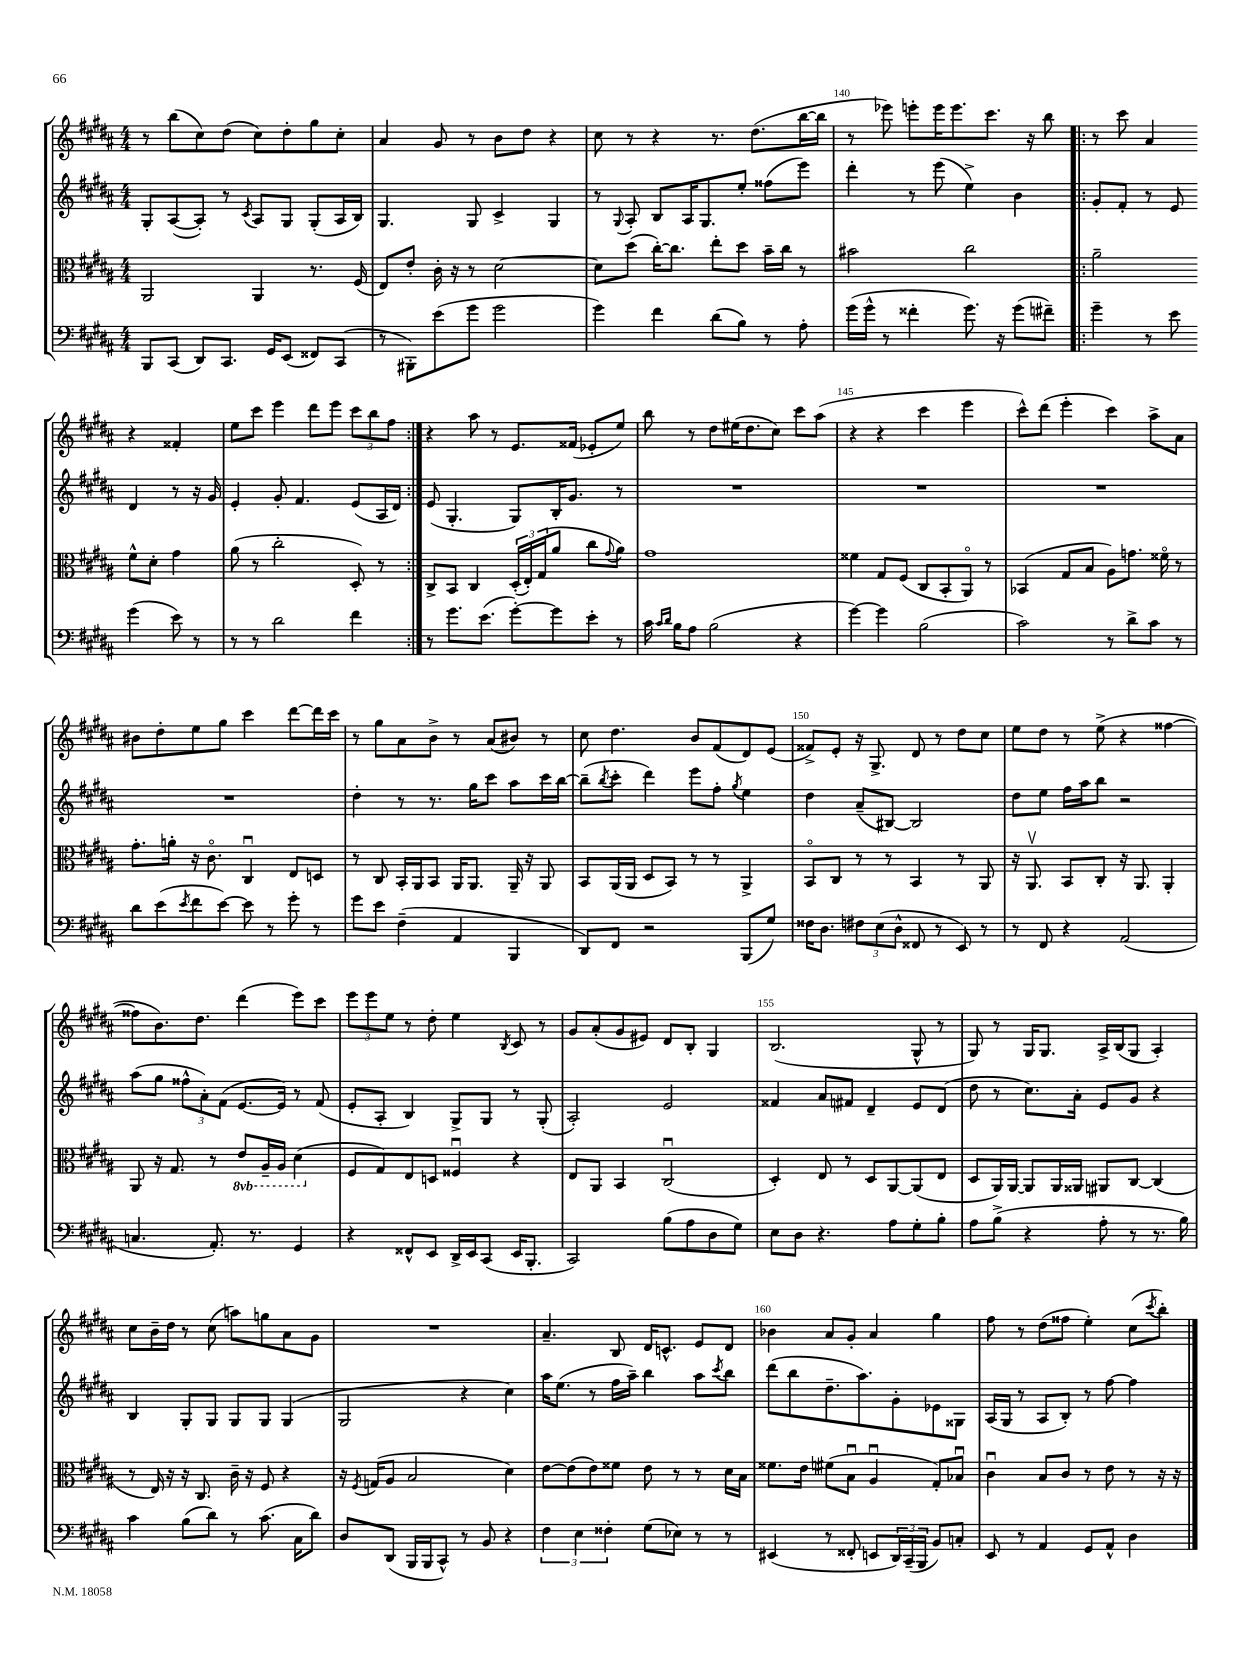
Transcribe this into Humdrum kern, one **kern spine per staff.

**kern	**kern	**kern	**kern
*staff4	*staff3	*staff2	*staff1
*clefF4	*clefC3	*clefG2	*clefG2
*k[f#c#g#d#a#]	*k[f#c#g#d#a#]	*k[f#c#g#d#a#]	*k[f#c#g#d#a#]
*M4/4	*M4/4	*M4/4	*M4/4
8BBB/L	2AA#/	8G#'/L	8r
(8CC#/J	.	([8A#/	(8bb\L
8DD#/L)	.	8A#'/]J)	8cc#\)
8.CC#/J	.	8r	(8dd#\J
.	.	8qc#/	.
.	4AA#/	8A#/L	8cc#\L)
16GG#/LK	.	.	.
(8EE/J	.	8G#/J	8dd#'\
8FF##/L)	8.r	(8G#'/L	8gg#\
(8CC#/J	.	16A#/L	8cc#'\J
.	(16F#/	16B/JJ)	.
=	=	=	=
8r	8E/L)	4.G#/	4a#/
8BBB#'\L)	8e'/J	.	.
(8e\	16c#'\	.	8g#/
.	16r	.	.
8g#\J	8r	8G#/	8r
2g#\	[2d#\	4c#^/	8b\L
.	.	.	8dd#\J
.	.	4G#/	4r
=	=	=	=
4g#\)	8d#\]L	8r	8cc#\
.	.	8qqG#/	.
.	(8dd#\J	8A#'/	8r
4f#\	[16cc#'\LK)	8B/L	4r
.	8.cc#\]J	.	.
.	.	16A#/K	.
.	.	8.G#/	.
(8d#\L	8ee'\L	.	8.r
8B\J)	8dd#\J	8ee'/J	.
.	.	.	(8.dd#\L
8r	16b~\LL	(8ff##\L	.
.	16cc#\JJ	.	.
8A#'\	8r	8eee\J)	[16bb\L
.	.	.	16bb\]JJ
=	=	=	=
(16g#\LL	2b#\	4ddd#'\	8r
16g#^^\JJ	.	.	.
8r	.	.	8eee-\)
4f##'\	.	8r	8eee'\L
.	.	(8eee\	16eee\K
.	.	.	8.eee\
8.g#\)	2cc#\	4ee^\)	.
.	.	.	8.ccc#\J
16r	.	.	.
(8g#\L	.	4b\	.
.	.	.	16r
8f#~\J)	.	.	8bb\
=!|:	=!|:	=!|:	=!|:
4g#~\	2a#~\	8g#'/L	8r
.	.	8f#'/J	8ccc#\
8r	.	8r	4a#/
8e\	.	8e/	.
(4g#\	8f#^^\L	4d#/	4r
.	8d#'\J	.	.
8e\)	4g#\	8r	4f##'/
8r	.	16r	.
.	.	16g#/	.
=	=	=	=
8r	(8a#\	4e'/	8ee\L
8r	8r	.	8ccc#\J
2d#\	2cc#'\	8g#'/	4eee\
.	.	4.f#/	.
.	.	.	8ddd#\L
.	.	.	8eee\J
4f#\	8D#'/)	(8e/L	12ccc#\L
.	.	.	12bb\
.	8r	16A#/L	.
.	.	.	12ff#\J
.	.	16d#/JJ)	.
=:|!	=:|!	=:|!	=:|!
8r	8C#^/L	(8e/	4r
8.g#\L	8BB/J	4.G#'/	.
.	4C#/	.	8aa#\
(8.e\J	.	.	.
.	.	.	8r
[8g#'\L)	(24D#'/LL	8G#/L)	8.e/L
.	24E'/)	.	.
.	(24G#/J	.	.
8g#\]	8a#/J	16B'/K	.
.	.	8.g#/J	(16f##/Jk
8e'\J	8cc#\L	.	8e-'/L
.	8qqg#/	.	.
8r	8a#\J)	8r	8ee/J)
=	=	=	=
16c#\	1g#	1r	8bb\
16qqc#/LL	.	.	.
16qqd#/JJ	.	.	.
16B\LK	.	.	.
8A#\J	.	.	8r
(2B\	.	.	8dd#\L
.	.	.	(16ee#\K
.	.	.	8.dd#\
.	.	.	8cc#\J)
4r	.	.	8ccc#\L
.	.	.	(8aa#\J
=	=	=	=
[4g#\)	4f##\	1r	4r
4g#\]	8G#/L	.	4r
.	(8F#/J	.	.
(2B\	8C#/L	.	4ccc#\
.	8BB'/	.	.
.	8AA#o/J)	.	4eee\
.	8r	.	.
=	=	=	=
2c#\)	(4BB-/	1r	8ccc#^^\L)
.	.	.	(8ddd#\J
.	8G#/L	.	4eee'\
.	8B/J	.	.
8r	8A#\L)	.	4ccc#\)
8d#^\L	8.g\J	.	.
8c#\J	.	.	8aa#^\L
.	16f##o\	.	.
8r	8r	.	8a#\J
=	=	=	=
8d#\L	8.g#'\L	1r	8b#\L
(8e\	.	.	8dd#'\
.	16a'\Jk	.	.
8qe/	.	.	.
8f#\	16r	.	8ee\
.	8.c#o\	.	.
[8e\J)	.	.	8gg#\J
8e\]	4C#u/	.	4ccc#\
8r	.	.	.
8g#'\	8E/L	.	[8ddd#\L
8r	8D/J	.	16ddd#\]L
.	.	.	16ccc#\JJ
=	=	=	=
8g#\L	8r	4dd#'\	8r
8e\J	8C#/	.	8gg#\L
(4F#~\	16BB'/LL	8r	8a#\
.	16AA#/J	.	.
.	8BB/J	8.r	8b^\J
4AA#/	16AA#/LK	.	8r
.	8.AA#/J	16gg#\LK	.
.	.	8ccc#\J	(8a#/L
4BBB/	16AA#~/	8aa#\L	8b#/J)
.	16r	.	.
.	8AA#/	16ccc#\L	8r
.	.	[16bb\JJ	.
=	=	=	=
8DD#/L)	8BB/L	(8bb~\]L	8cc#\
.	.	8qbb/	.
8FF#/J	(16AA#/L	8ccc#'\J	4.dd#\
.	16AA#/JJ	.	.
2r	8D#/L	4ddd#\)	.
.	8BB/J)	.	.
.	8r	8eee\L	8b/L
.	8r	8ff#'\J	(8f#/
.	.	8qgg#/	.
(8BBB/L	4AA#^/	4ee\	8d#/)
8G#/J)	.	.	(8e/J
=	=	=	=
16F##\LK	8BBo/L	4dd#\	8f##^/L)
8.D#\J	.	.	.
.	8C#/J	.	8e'/J
12F#\L	8r	(8a#~/L	16r
.	.	.	8.G#^/
(12E\	.	.	.
.	8r	[8B#/J)	.
12D#^^\J	.	.	.
8FF##/	4BB/	2B#/]	8d#/
8r	.	.	8r
8EE/)	8r	.	8dd#\L
8r	8AA#/	.	8cc#\J
=	=	=	=
8r	16r	8dd#\L	8ee\L
.	8.AA#v/	.	.
8FF#/	.	8ee\J	8dd#\J
4r	8BB/L	16ff#\LL	8r
.	.	16aa#\J	.
.	8C#'/J	8bb\J	(8ee^\
(2AA#/	16r	2r	4r
.	8.AA#/	.	.
.	4AA#'/	.	[4ff##\
=	=	=	=
4.C/	8AA#/	(8aa#\L	8ff##\]L
.	16r	8gg#\J	8.b\)
.	8.G#/	.	.
.	.	12ff##^^\L	.
.	.	.	8.dd#\J
.	.	12a#'\)	.
8.AA#'/)	8r	.	.
.	.	(12f#\J	.
.	8E/L	[8.e/L	(4ddd#\
8.r	.	.	.
.	16AA#~/L	.	.
.	16AA#/JJ	16e/]Jk)	.
4GG#/	(4D#\	8r	8eee\L)
.	.	(8f#/	8ccc#\J
=	=	=	=
4r	8F#/L	8e'/L	12eee\L
.	.	.	12eee\
.	8G#/)	8A#'/J	.
.	.	.	12ee\J
8FF##^^/L	8E/	4B/)	8r
8EE/J	8D/J	.	8dd#'\
16DD#^/LL	4F##u/	8G#^/L	4ee\
16EE/J	.	.	.
(8CC#/J	.	8G#/J	.
.	.	.	8qB/
16EE/LK	4r	8r	8c#/
8.BBB'/J	.	.	.
.	.	(8G#'/	8r
=	=	=	=
2CC#/)	8E/L	2A#'/)	8g#/L
.	8AA#/J	.	(8a#'/
.	4BB/	.	8g#/
.	.	.	8e#/J)
(8B\L	(2C#u/	2e/	8d#/L
8A#\	.	.	8B'/J
8D#\	.	.	4G#/
8G#\J)	.	.	.
=	=	=	=
8E\L	4D#'/)	4f##/	(2.B/
8D#\J	.	.	.
4.r	8E/	8a#/L	.
.	8r	8f#/J	.
.	8D#/L	4d#~/	.
8A#\L	[8AA#/	.	.
8G#'\	(8AA#/]	8e/L	8G#^^/
8B'\J	8E/J	(8d#/J	8r
=	=	=	=
8A#\L	8D#/L	8dd#\	8G#/)
(8B^\J	16AA#/L)	8r	8r
.	[16AA#/JJ	.	.
4r	8AA#/]L	8.cc#\L)	16G#/LK
.	.	.	8.G#/J
.	16AA#/L	.	.
.	16AA##/JJ	16a#'\Jk	.
8A#'\	8AA#/L	8e/L	16A#^/LL
.	.	.	(16B/J
8r	[8C#/J	8g#/J	8G#/J
8.r	(4C#/]	4r	4A#'/)
16B\)	.	.	.
=	=	=	=
4c#\	8r	4B/	8cc#\L
.	16E/)	.	16b~\L
.	16r	.	16dd#\JJ
(8B\L	16r	8G#'/L	8r
.	8.C#/	.	.
8d#\J)	.	8G#/J	(8cc#\
8r	16c#~\	8G#/L	8aa\L)
.	16r	.	.
(8.c#\	8F#/	8G#/J	8gg\
.	4r	(4G#/	8a#\
16C#\LK	.	.	.
8d#\J)	.	.	8g#\J
=	=	=	=
8D#/L	16r	2G#/	1r
.	8qF#/	.	.
.	(16G/LK	.	.
(8DD#/J	8A#/J	.	.
16BBB/LL	2B/	.	.
16BBB/J	.	.	.
8CC#^^/J)	.	.	.
8r	.	4r	.
8BB/	.	.	.
4r	4d#\)	4cc#\)	.
=	=	=	=
6F#\	[8e\L	16aa#\LK	4.a#~/
.	.	(8.ee\J	.
.	(8e\]	.	.
6E\	.	.	.
.	8e\)	8r	.
6F##'\	.	.	.
.	8f##\J	16ff#\LL	8B/
.	.	16aa#~\JJ)	.
(8G#\L	8e\	4bb\	16d#/LK
.	.	.	8.c^^/J
8E-\J)	8r	.	.
8r	8r	8aa#\L	8e/L
.	.	8qccc#/	.
8r	16d#\LL	8bb\J	8d#/J
.	16B\JJ	.	.
=	=	=	=
(4EE#/	8.f##\L	(8ddd#\L	4b-\
.	.	8bb\	.
.	16e\Jk	.	.
8r	(8f#\L	8.dd#~\	8a#/L
8FF##'/	8Bu\J	.	8g#'/J
.	.	8.aa#\)	.
8EE/L	4A#u/	.	4a#/
24DD#/L)	.	8g#'\	.
(24CC#~/	.	.	.
24BBB/JJ	.	.	.
8BB/L)	8G#'/L)	8e-\	4gg#\
8C'/J	8B-u/J	8G##\J	.
=	=	=	=
8EE/	4c#u\	(16A#/LL	8ff#\
.	.	16G#/JJ	.
8r	.	8r	8r
4AA#/	8B/L	8A#/L	(8dd#\L
.	8c#/J	8B'/J)	8ff##\J
8GG#/L	8r	8r	4ee'\)
8AA#^^/J	8e\	[8ff#\	.
4D#\	8r	4ff#\]	(8cc#\L
.	.	.	8qccc#/
.	16r	.	8bb'\J)
.	16r	.	.
==	==	==	==
*-	*-	*-	*-
